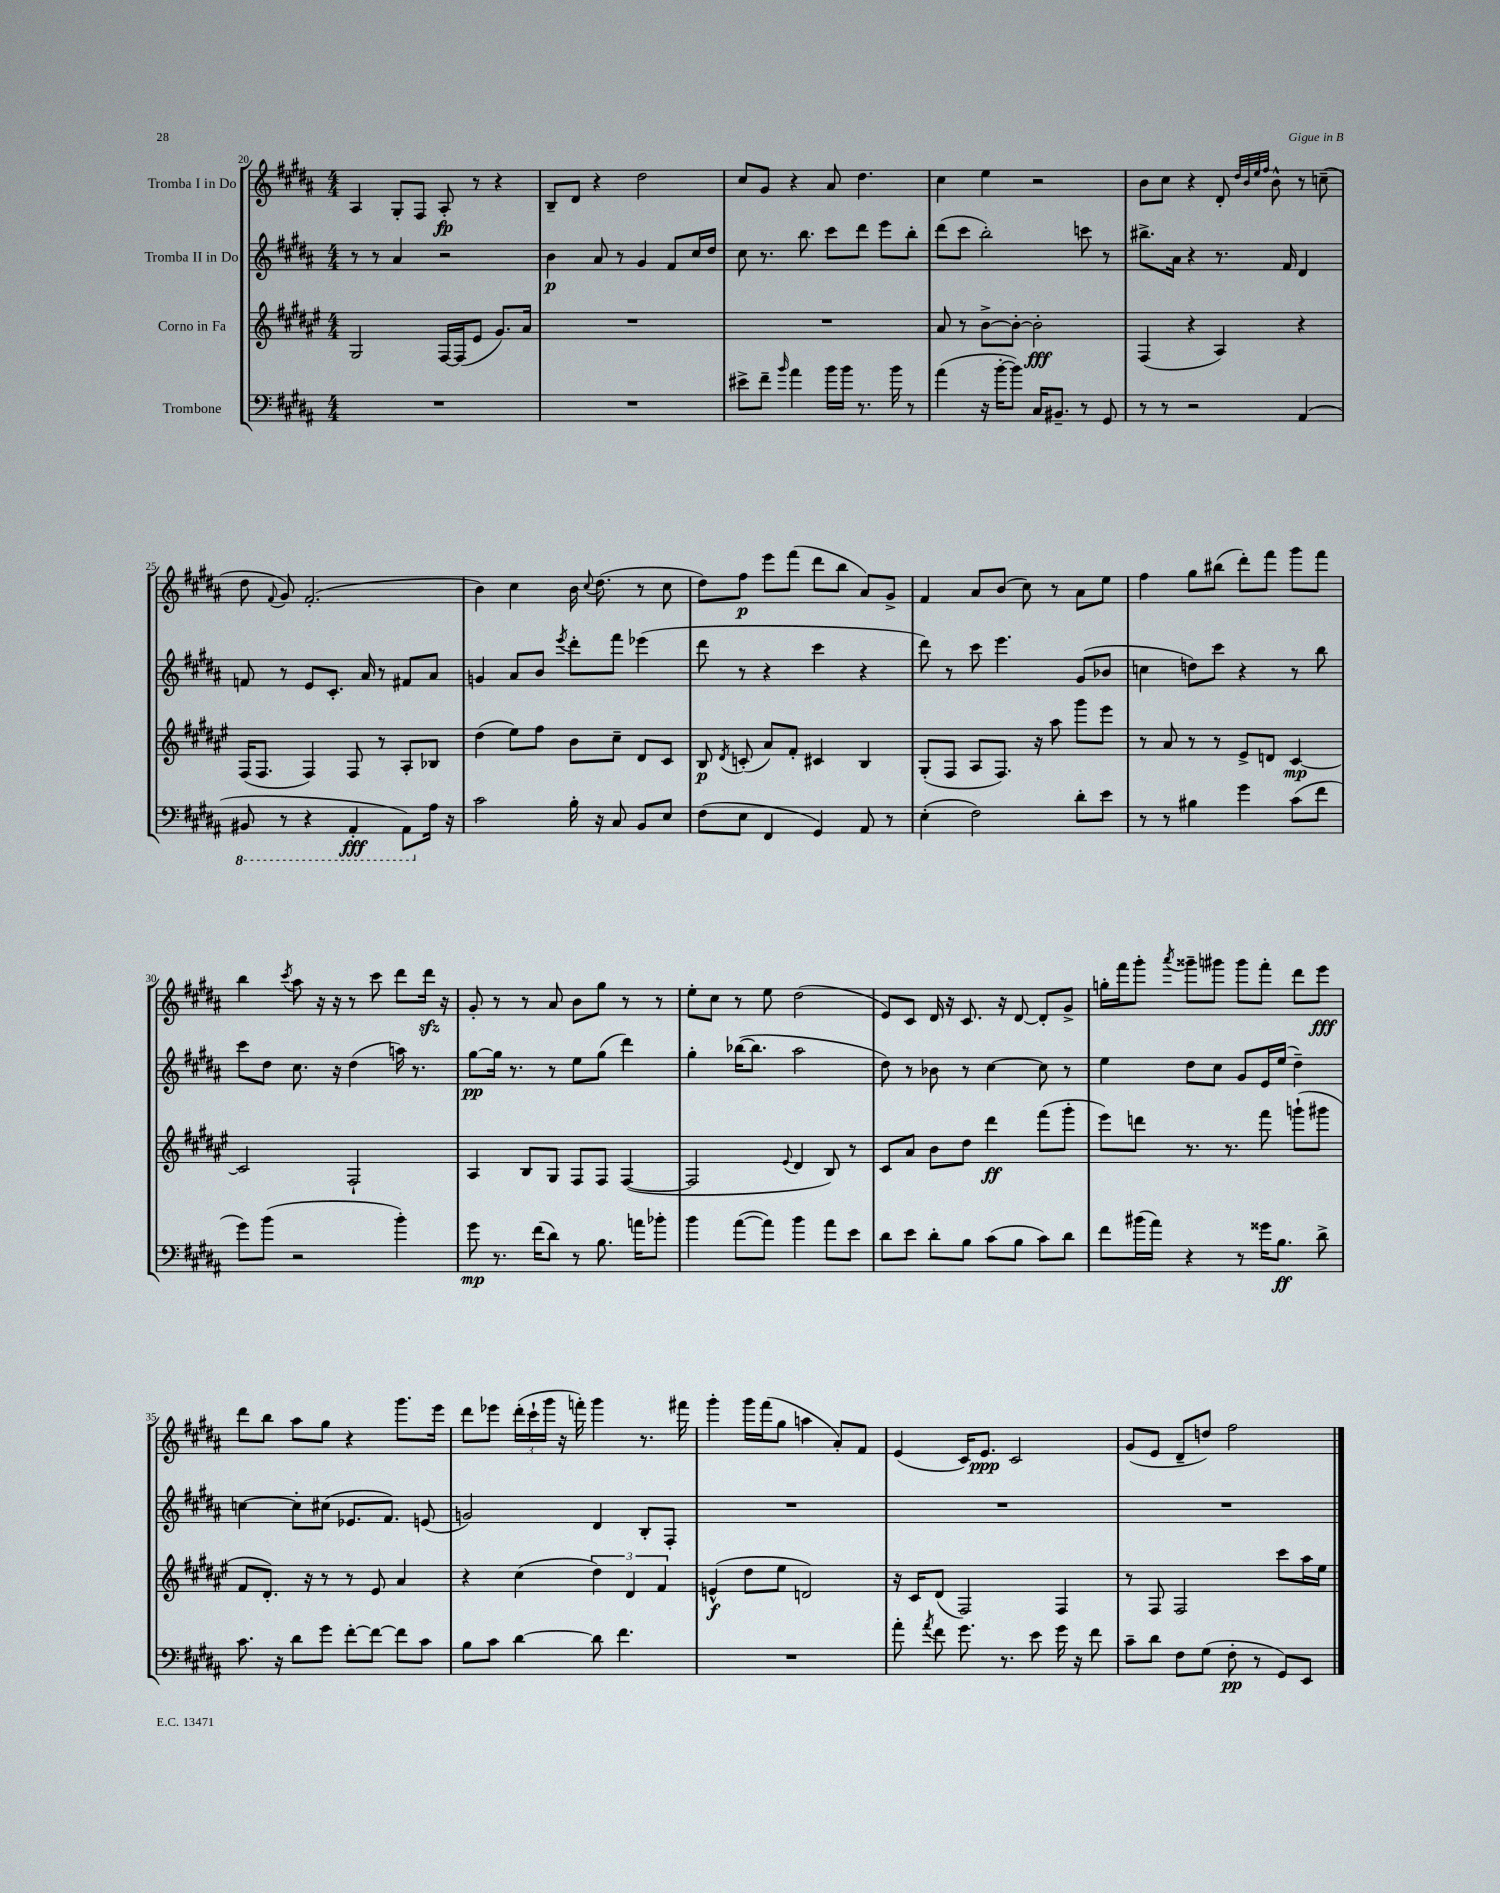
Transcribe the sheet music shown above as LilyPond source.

<<
\new StaffGroup <<
\new Staff = "s0" \with { instrumentName = "Tromba I in Do" } {
    \clef treble \key b \major \numericTimeSignature \time 4/4
    \autoBeamOff ais4 gis8[-. fis8] ais8-.\fp r8 r4 |
    b8[-- dis'8] r4 dis''2 |
    cis''8[ gis'8] r4 ais'8 dis''4. |
    cis''4 e''4 r2 |
    b'8[ cis''8] r4 dis'8-. \grace { dis''32[ b'32 e''32 fis''32] } b'8-^ r8 c''8--( |
    dis''8 \appoggiatura { fis'8 } gis'8) fis'2.-.( |
    b'4) cis''4 b'16 \appoggiatura { cis''8 } dis''8.( r8 cis''8 |
    dis''8[) fis''8]\p e'''8[ fis'''8]( dis'''8[ b''8] ais'8[) gis'8]-> |
    fis'4 ais'8[ b'8]( cis''8) r8 ais'8[ e''8] |
    fis''4 gis''8[ bis''8]( dis'''8[-.) fis'''8] gis'''8[ fis'''8] |
    b''4 \acciaccatura { cis'''8 } ais''8 r16 r16 r8 cis'''8 dis'''8[ dis'''16]\sfz r16 |
    gis'8-. r8 r8 ais'8 b'8[ gis''8] r8 r8 |
    e''8[-. cis''8] r8 e''8 dis''2( |
    e'8[) cis'8] dis'16 r16 cis'8. r16 dis'8~ dis'8[-. gis'8]-> |
    g''16[-. fis'''16 gis'''8]-. \acciaccatura { ais'''8 } gisis'''8[-- gis'''8] gis'''8[ fis'''8]-. dis'''8[ e'''8]\fff |
    dis'''8[ b''8] ais''8[ gis''8] r4 gis'''8.[ e'''16] |
    dis'''8[ ees'''8] \tuplet 3/2 { dis'''16[-.( cis'''16-! gis'''16] } r16 f'''16-.) gis'''4 r8. fis'''16 |
    gis'''4-. gis'''16[ fis'''16( gis''8] a''4 ais'8[-.) fis'8] |
    e'4( cis'16[) e'8.]\ppp cis'2 |
    gis'8[( e'8] dis'8[-- d''8]) fis''2 \bar "|." |
}
\new Staff = "s1" \with { instrumentName = "Tromba II in Do" } {
    \clef treble \key b \major \numericTimeSignature \time 4/4
    \autoBeamOff r8 r8 ais'4 r2 |
    b'4\p ais'8 r8 gis'4 fis'8[ cis''16 dis''16] |
    cis''8 r8. b''8. cis'''8[ dis'''8] e'''8[ b''8]-. |
    dis'''8[( cis'''8] b''2-.) c'''8 r8 |
    bis''8.[-> ais'16] r4 r8. fis'16 dis'4 |
    f'8 r8 e'8[ cis'8.]-. ais'16 r8 fis'8[ ais'8] |
    g'4 ais'8[ b'8] \acciaccatura { e'''8 } dis'''8[-. fis'''8] ees'''4( |
    dis'''8 r8 r4 cis'''4 r4 |
    dis'''8) r8 cis'''8 e'''4. gis'8[( bes'8] |
    c''4 d''8[) cis'''8] r4 r8 b''8 |
    cis'''8[ dis''8] cis''8. r16 dis''4( a''16) r8. |
    gis''8[~\pp gis''16] r8. r8 e''8[ gis''8]( dis'''4) |
    gis''4-. bes''16[~( bes''8.] ais''2 |
    dis''8) r8 bes'8 r8 cis''4~ cis''8 r8 |
    e''4 dis''8[ cis''8] gis'8[ e'16 e''16]( dis''4--) |
    c''4~ c''8[-. cis''8]( ees'8.[ fis'8.]) e'8( |
    g'2) dis'4 b8[-. fis8]-. |
    R1 |
    R1 |
    R1 \bar "|." |
}
\new Staff = "s2" \with { instrumentName = "Corno in Fa" } {
    \clef treble \key fis \major \numericTimeSignature \time 4/4
    \autoBeamOff gis2 fis16[~ fis16( eis'8] gis'8.[) ais'16] |
    R1 |
    R1 |
    ais'8 r8 b'8[~-> b'8]~-. b'2-.\fff |
    fis4( r4 ais4) r4 |
    fis16[( fis8.] fis4) fis8 r8 ais8[-. bes8] |
    dis''4( eis''8[) fis''8] b'8[ cis''8]-- dis'8[ cis'8] |
    b8\p \acciaccatura { dis'8 } c'8-.( ais'8[) fis'8]-. cis'4 b4 |
    gis8[-.( fis8] ais8[ fis8.]) r16 ais''8 gis'''8[ eis'''8] |
    r8 ais'8 r8 r8 eis'8[-> d'8] cis'4~\mp |
    cis'2 fis2-! |
    ais4 b8[ gis8] fis8[ fis8] fis4~( |
    fis2 \appoggiatura { eis'8 } dis'4 b8) r8 |
    cis'8[ ais'8] b'8[ dis''8] dis'''4\ff fis'''8[( gis'''8]-. |
    eis'''8[) d'''8] r8. r8. fis'''8 g'''8[-!( gis'''8] |
    fis'8[ dis'8.]-.) r16 r8 r8 eis'8 ais'4 |
    r4 cis''4( \tuplet 3/2 { dis''4) dis'4 fis'4 } |
    e'4-^\f( dis''8[ eis''8] d'2) |
    r16 cis'16[ dis'8]( fis2) fis4 |
    r8 fis8 fis2 cis'''8[ ais''16 eis''16] \bar "|." |
}
\new Staff = "s3" \with { instrumentName = "Trombone" } {
    \clef bass \key b \major \numericTimeSignature \time 4/4
    \autoBeamOff R1 |
    R1 |
    eis'8[-> fis'8]-- \grace { b'16 } ais'4 b'16[ b'16] r8. b'16 r8 |
    ais'4( r16 b'16[~-. b'8]) cis16[ bis,8.]-- r8 gis,8 |
    r8 r8 r2 ais,4( |
    \ottava #-1 bis,,8 r8 r4 ais,,4-.\fff ais,,8[) \ottava #0 ais16] r16 |
    cis'2 b16-. r16 cis8 b,8[ e8] |
    fis8[( e8] fis,4 gis,4) ais,8 r8 |
    e4-.( fis2) dis'8[-. e'8] |
    r8 r8 bis4 gis'4 cis'8[( fis'8] |
    gis'8[) b'8]( r2 b'4-.) |
    gis'8\mp r8. fis'16[( dis'8]) r8 b8. a'16[ bes'8]-. |
    b'4 ais'8[~( ais'8]) b'4 ais'8[ e'8] |
    dis'8[ e'8] dis'8[-. b8] cis'8[( b8] cis'8[) dis'8] |
    fis'8[ bis'16( ais'16]) r4 r8 gisis'16[ b8.]\ff dis'8-> |
    cis'8. r16 dis'8[ gis'8] fis'8[~-. fis'8]~ fis'8[ cis'8] |
    b8[ cis'8] dis'4~ dis'8 fis'4. |
    R1 |
    ais'8-. \acciaccatura { ais'8 } fis'8 gis'8. r8. e'8 gis'16 r16 fis'8 |
    cis'8[-- dis'8] fis8[ gis8]( fis8-.\pp r8 gis,8[) e,8] \bar "|." |
}
>>
>>
\layout { \context { \Score currentBarNumber = #20 } }
